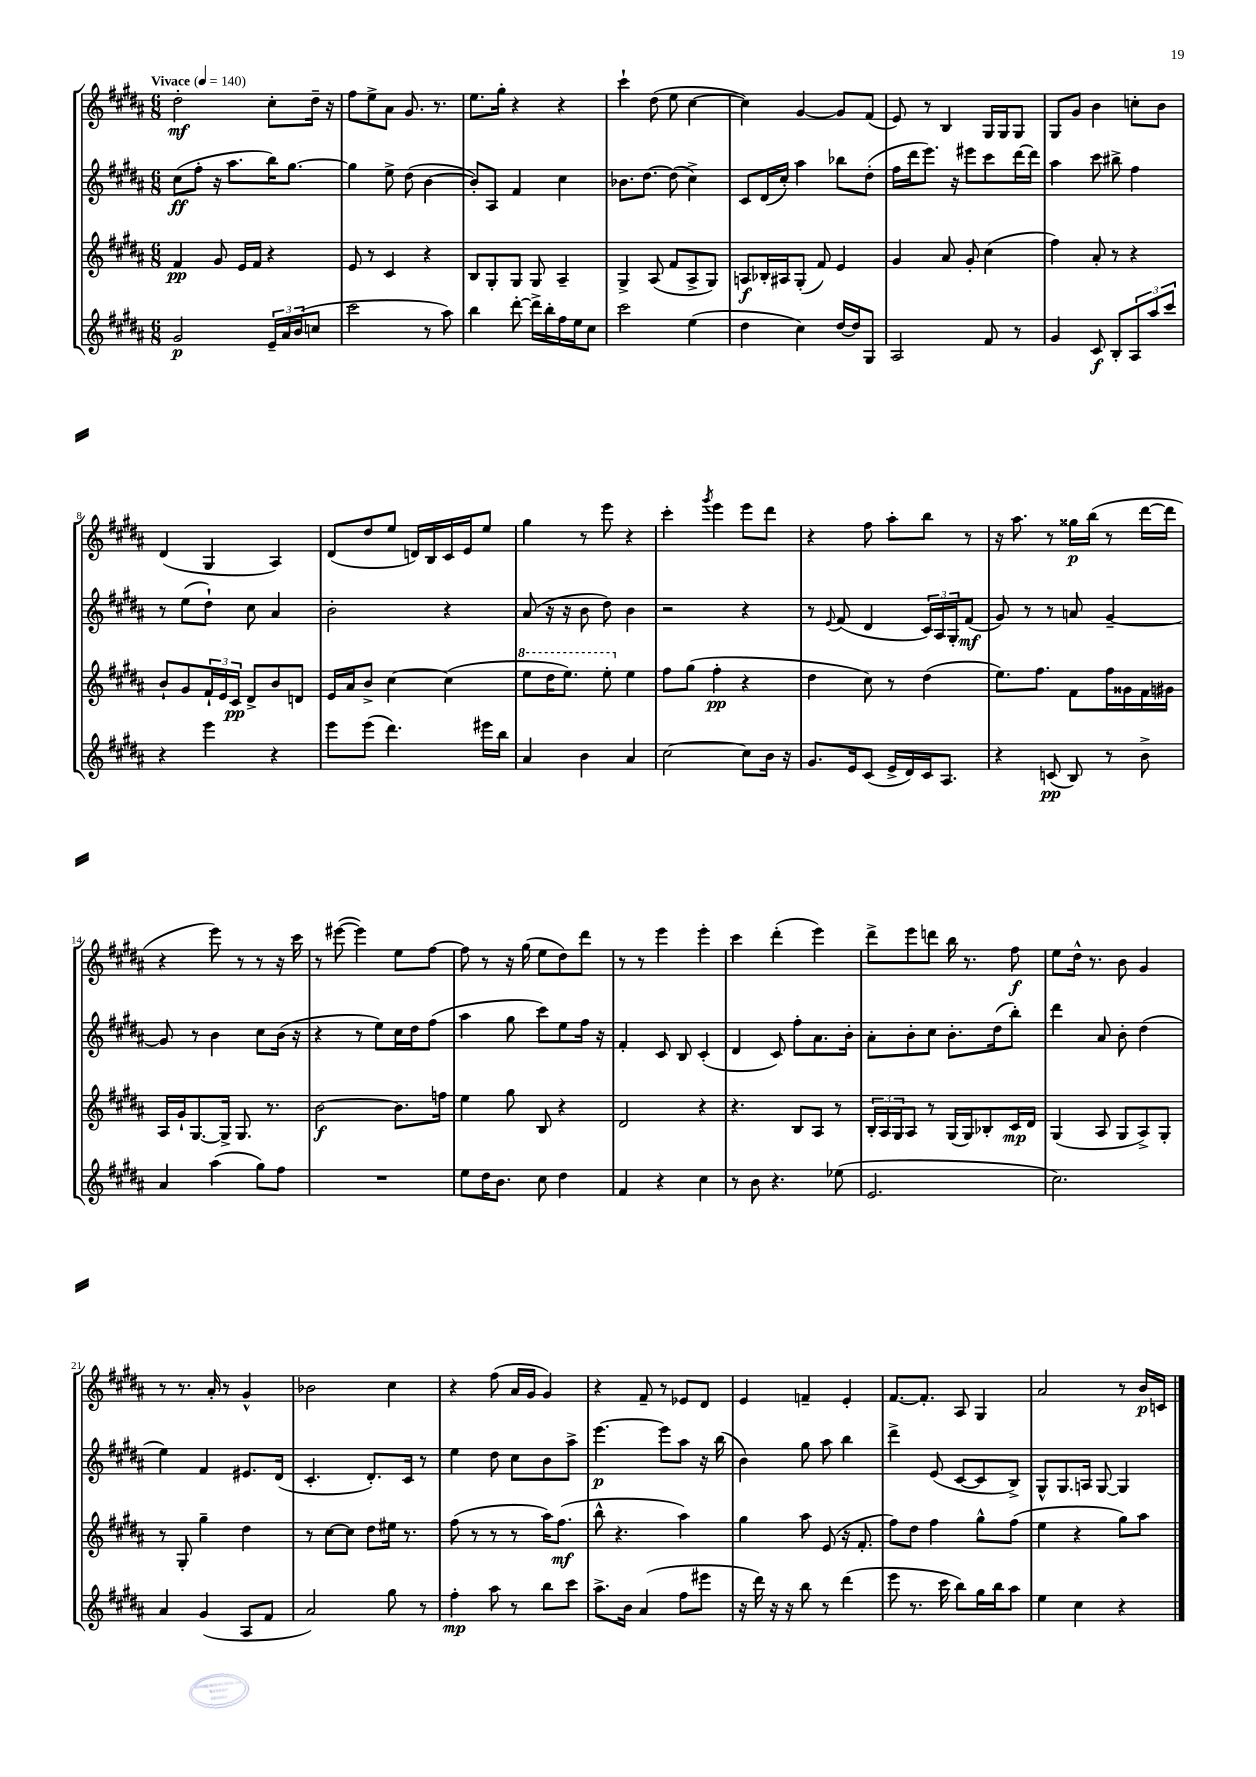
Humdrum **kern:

**kern	**kern	**kern	**kern
*staff4	*staff3	*staff2	*staff1
*clefG2	*clefG2	*clefG2	*clefG2
*k[f#c#g#d#a#]	*k[f#c#g#d#a#]	*k[f#c#g#d#a#]	*k[f#c#g#d#a#]
*M6/8	*M6/8	*M6/8	*M6/8
*MM140	*MM140	*MM140	*MM140
2g#	4f#	(8cc#	2dd#'
.	.	8ff#'	.
.	8g#	16r	.
.	.	8.aa#	.
.	16e	.	.
.	16f#	.	.
24e~	4r	16bb)	8cc#'
24a#	.	.	.
.	.	[8.gg#	.
(24b	.	.	.
8cc	.	.	16dd#~
.	.	.	16r
=	=	=	=
2ccc#	8e	4gg#]	8ff#
.	8r	.	8ee^
.	4c#	8ee^	8a#
.	.	(8dd#	8.g#
8r	4r	[4b	.
.	.	.	8.r
8aa#)	.	.	.
=	=	=	=
4bb	8B	8b'])	8.ee
.	8G#'	8A#	.
.	.	.	16gg#'
[8ddd#'	8G#	4f#	4r
16ddd#^]	8G#	.	.
16bb'	.	.	.
16ff#	4A#~	4cc#	4r
16ee	.	.	.
8cc#	.	.	.
=	=	=	=
2ccc#	4G#^	8.b-	4ccc#`
.	.	[8.dd#	.
.	(8A#	.	(8dd#
.	8f#	(8dd#]	8ee
(4ee	8A#^	4cc#^)	[4cc#
.	8G#)	.	.
=	=	=	=
4dd#	8A	8c#	4cc#])
.	16B-'	(16d#	.
.	16A#	16cc#')	.
4cc#)	(8G#'	4aa#	[4g#
.	8f#)	.	.
[16dd#	4e	8bb-	8g#]
16dd#]	.	.	.
8G#	.	(8dd#'	(8f#
=	=	=	=
2A#	4g#	16ff#	8e)
.	.	16ddd#	.
.	.	8.eee)	8r
.	8a#	.	4B
.	.	16r	.
.	8g#'	8eee#	.
8f#	(4cc#	8ccc#	16G#
.	.	.	16G#
8r	.	[16ddd#	8G#
.	.	16ddd#]	.
=	=	=	=
4g#	4ff#)	4aa#	8G#
.	.	.	8g#
8c#	8a#'	8ccc#	4b
8B'	8r	8bb#^	.
12A#	4r	4ff#	8cc'
12aa#	.	.	.
.	.	.	8b
12ccc#	.	.	.
=	=	=	=
4r	8b`	8r	(4d#
.	8g#	(8ee	.
4eee	24f#`	8dd#`)	4G#
.	24e	.	.
.	24c#	.	.
.	8d#^	8cc#	.
4r	8b	4a#	4A#)
.	8d	.	.
=	=	=	=
8eee	16e	2b'	(8d#
.	16a#	.	.
(8eee	8b^	.	8dd#
4.ddd#)	[4cc#	.	8ee
.	.	.	16d)
.	.	.	16B
.	(4cc#]	4r	16c#
.	.	.	16e
16eee#	.	.	8ee
16bb	.	.	.
=	=	=	=
4a#	8eee	(8a#	4gg#
.	16ddd#	16r	.
.	8.eee)	16r	.
4b	.	8b	8r
.	8eee'	8dd#)	8eee
4a#	4ee	4b	4r
=	=	=	=
[2cc#	8ff#	2r	4ccc#'
.	(8gg#	.	.
.	.	.	8qggg#
.	4ff#'	.	4eee
8cc#]	4r	4r	8eee
16b	.	.	8ddd#
16r	.	.	.
=	=	=	=
8.g#	4dd#	8r	4r
.	.	8qqe	.
.	.	(8f#	.
16e	.	.	.
(8c#	8cc#)	4d#	8ff#
16e^	8r	.	8aa#'
16d#)	.	.	.
16c#	(4dd#	24c#)	8bb
.	.	24A#	.
8.A#	.	.	.
.	.	24G#'	.
.	.	(8f#	8r
=	=	=	=
4r	8.ee)	8g#)	16r
.	.	.	8.aa#
.	.	8r	.
.	8.ff#	.	.
(8c	.	8r	8r
8B)	8f#	8a	16gg##
.	.	.	(16bb
8r	16ff#	[4g#~	8r
.	16g##	.	.
8b^	16f#	.	[16ddd#
.	16g#	.	16ddd#]
=	=	=	=
4a#	16A#	8g#]	4r
.	16g#`	.	.
.	[8.G#	8r	.
(4aa#	.	4b	8eee)
.	16G#^]	.	.
.	8.G#	.	8r
8gg#)	.	8cc#	8r
.	8.r	.	.
8ff#	.	(16b	16r
.	.	16r	16ccc#
=	=	=	=
2.r	[2b	4r	8r
.	.	.	([8eee#
.	.	8r	4eee#])
.	.	8ee)	.
.	8.b]	16cc#	8ee
.	.	16dd#	.
.	.	(8ff#	[8ff#
.	16ff	.	.
=	=	=	=
8ee	4ee	4aa#	8ff#]
16dd#	.	.	8r
8.b	.	.	.
.	8gg#	8gg#	16r
.	.	.	(16gg#
8cc#	8B	8ccc#)	8ee
4dd#	4r	8ee	8dd#)
.	.	16ff#	8ddd#
.	.	16r	.
=	=	=	=
4f#	2d#	4f#'	8r
.	.	.	8r
4r	.	8c#	4eee
.	.	8B	.
4cc#	4r	(4c#'	4eee'
=	=	=	=
8r	4.r	4d#	4ccc#
8b	.	.	.
4.r	.	8c#)	(4ddd#'
.	8B	8ff#'	.
.	8A#	8.a#	4eee)
(8ee-	8r	.	.
.	.	16b'	.
=	=	=	=
2.e	24B'	8a#'	8ddd#^
.	24A#	.	.
.	24G#	.	.
.	8A#	8b'	8eee
.	8r	8cc#	8ddd
.	(16G#	8.b'	16bb
.	16G#)	.	8.r
.	8B-'	.	.
.	.	(16dd#	.
.	16c#	8bb')	8ff#
.	16d#	.	.
=	=	=	=
2.cc#)	(4G#	4ddd#	8ee
.	.	.	16dd#^^
.	.	.	8.r
.	8A#	8a#	.
.	8G#	8b'	8b
.	8A#^)	(4dd#	4g#
.	8G#'	.	.
=	=	=	=
4a#	8r	4ee)	8r
.	8G#'	.	8.r
(4g#	4gg#~	4f#	.
.	.	.	16a#'
.	.	.	8r
8A#	4dd#	8.e#	4g#^^
8f#	.	.	.
.	.	(16d#	.
=	=	=	=
2a#)	8r	4.c#'	2b-
.	[8cc#	.	.
.	8cc#]	.	.
.	8dd#	8.d#')	.
8gg#	16ee#	.	4cc#
.	8.r	16c#	.
8r	.	8r	.
=	=	=	=
4ff#'	(8ff#	4ee	4r
.	8r	.	.
8aa#	8r	8dd#	(8ff#
8r	8r	8cc#	16a#
.	.	.	16g#
8bb	16aa#)	8b	4g#)
.	(8.ff#	.	.
8ccc#	.	8aa#^	.
=	=	=	=
8.aa#^	8bb^^	[4.eee	4r
.	4.r	.	.
16b	.	.	.
(4a#	.	.	8f#~
.	.	8eee]	8r
8ff#	4aa#)	8aa#	8e-
8eee#	.	16r	8d#
.	.	(16bb	.
=	=	=	=
16r	4gg#	4b)	4e
16ddd#)	.	.	.
16r	.	.	.
16r	.	.	.
8bb	8aa#	8gg#	4f~
8r	(8e	8aa#	.
(4ddd#	16r	4bb	4e'
.	8.f#'	.	.
=	=	=	=
8eee	8ff#)	4ddd#^	[8.f#
8.r	8dd#	.	.
.	.	.	8.f#']
.	4ff#	(8e	.
16ccc#	.	.	.
8bb)	.	[8c#	8A#
16gg#	8gg#^^	8c#]	4G#
16bb	.	.	.
8aa#	(8ff#	8B^)	.
=	=	=	=
4ee	4ee	8G#^^	2a#
.	.	8.G#	.
4cc#	4r	.	.
.	.	16A	.
.	.	[8G#	.
4r	8gg#)	4G#]	8r
.	8aa#	.	16b
.	.	.	16c
==	==	==	==
*-	*-	*-	*-
